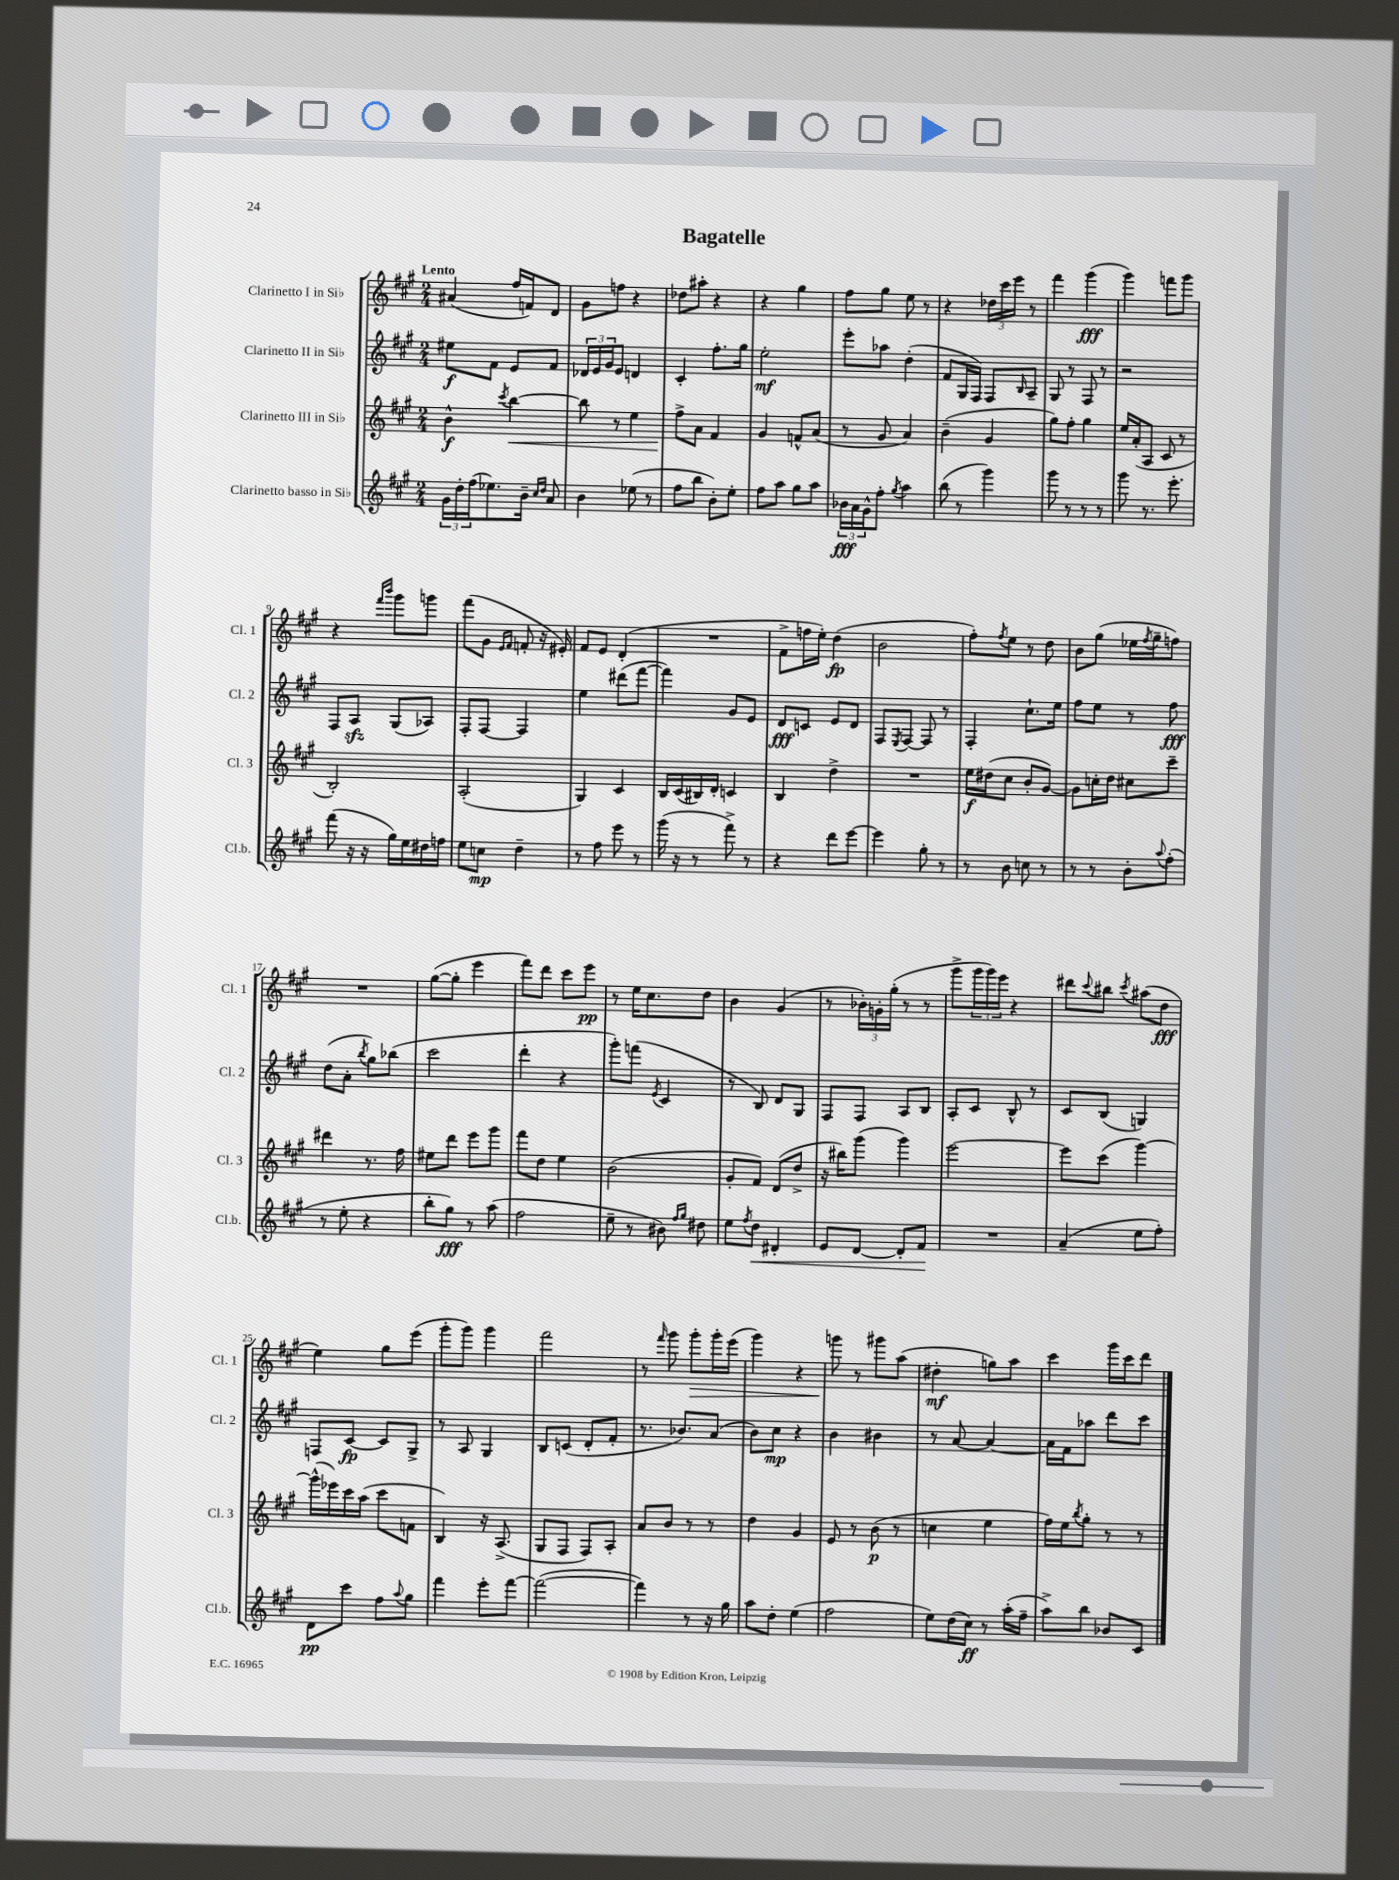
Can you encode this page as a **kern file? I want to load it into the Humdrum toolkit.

**kern	**kern	**kern	**kern
*staff4	*staff3	*staff2	*staff1
*clefG2	*clefG2	*clefG2	*clefG2
*k[f#c#g#]	*k[f#c#g#]	*k[f#c#g#]	*k[f#c#g#]
*M2/4	*M2/4	*M2/4	*M2/4
24g#	4b^^	8ee#	(4a#
24dd'	.	.	.
(24ff#	.	.	.
8.ee-)	.	8f#	.
.	8qccc#	.	.
.	[4bb	8e	16ff#
16b~	.	.	16f)
16qqcc#	.	.	.
16qqdd	.	.	.
8a	.	8f#	8d
=	=	=	=
4b	8bb]	24d-	8g#
.	.	24e	.
.	.	24g#	.
.	8r	8e	8ff
(8ee-	4ee	4d	4r
8r	.	.	.
=	=	=	=
8ff#	8ff#^	4c#'	8dd-
8bb	8a	.	8aa#'
8b')	4f#	8.ff#'	4r
8ee'	.	.	.
.	.	16gg#	.
=	=	=	=
8ff#	4g#	2ee'	4r
8aa	.	.	.
8gg#	8f^^	.	4gg#
8aa	(8a	.	.
=	=	=	=
24b-	8r	8eee'	8ff#
24a	.	.	.
24g#^^	.	.	.
8ff#'	8g#	8aa-	8gg#
8qgg#	.	.	.
4aa	4a)	(4dd'	8ee
.	.	.	8r
=	=	=	=
(8bb	(4b~	8f#	4r
8r	.	16G#	.
.	.	16F#)	.
4ggg#)	4g#	8F#	24dd-
.	.	.	24ccc#
.	.	.	24eee
.	.	16qqB	.
.	.	8A~	8r
=	=	=	=
8ggg#	8gg#)	8G#	4fff#
8r	8ff#'	8r	.
8r	4gg#	8F#	(4ggg#
8r	.	8r	.
=	=	=	=
8ggg#	16ee	2r	4ggg#)
.	(16a'	.	.
8.r	8A	.	.
.	8c#	.	8fff
8.eee'	.	.	.
.	8r	.	8ggg#
=	=	=	=
(8fff#	2B')	8F#	4r
16r	.	8A	.
16r	.	.	.
.	.	.	16qqfff#
.	.	.	16qqbbb
16gg#)	.	(8G#	8ggg#
16ee	.	.	.
16dd#	.	8A-)	8ggg
16ff	.	.	.
=	=	=	=
8ee	(2A'	8F#'	(8fff#
8cc	.	[8F#	8g#
.	.	.	16qqe
.	.	.	16qqf#
4dd~	.	4F#]	8f'
.	.	.	16r
.	.	.	16e#')
=	=	=	=
8r	4G#)	4ee	8f#
8ff#	.	.	8e
8eee	4c#	(8ddd#	(4d'
8r	.	[8fff#	.
=	=	=	=
(16ggg#	16B	4fff#])	2r
16r	(16c#	.	.
8r	16B#)	.	.
.	16d'	.	.
8fff#^)	4c	8g#	.
8r	.	8e	.
=	=	=	=
4r	4B	8d	8f#^
.	.	8c	16ff
.	.	.	16ee')
8ddd	4dd^	8e	(4dd
[8eee	.	8d	.
=	=	=	=
4eee]	2r	8F#	2b
.	.	8qE	.
.	.	[8F#	.
8gg#'	.	8F#]	.
8r	.	8r	.
=	=	=	=
8r	16ee	4F#'	8ff#')
.	(16dd#	.	.
.	.	.	8qff#
8b	8cc#	.	8ee
8cc	8b'	8.cc#`	8r
8r	[8g#)	.	8dd
.	.	16ee	.
=	=	=	=
8r	8g#]	8ff#	8b
8r	16cc'	8ee	(8gg#
.	16dd	.	.
8b'	8cc#	8r	16ee-
.	.	.	8qff#
.	.	.	16gg#~
8qqaa	.	.	.
(8ff#'	8ccc#~	8ff#	8ff)
=	=	=	=
8r	4ddd#	(8dd	2r
8ee'	.	8a'	.
.	.	8qbb	.
4r	8.r	8gg#)	.
.	.	(8bb-	.
.	16ff#	.	.
=	=	=	=
8bb'	8ee#	2ccc#	([8gg#
8gg#)	8ddd	.	8gg#']
8r	8eee	.	4eee
(8aa	8ggg#	.	.
=	=	=	=
2ff#	8fff#	4ddd'	8fff#)
.	8dd	.	8ddd
.	4ee	4r	8ccc#
.	.	.	8eee
=	=	=	=
8ee~	(2b	8ggg#')	8r
8r	.	(8fff	16ee
.	.	.	8.cc#
.	.	8qe	.
8b#)	.	4c#	.
16qqff#	.	.	.
16qqgg#	.	.	.
8dd#	.	.	8dd
=	=	=	=
8ee	8g#'	8r	4b
8qff#	.	.	.
8dd	8f#)	8B)	.
4d#'	(8d	8d	(4g#
.	8dd^	8G#	.
=	=	=	=
8e	16r	8F#	8r
.	16bb#)	.	.
[8d	(8ggg#	8F#	24b-')
.	.	.	24g'
.	.	.	(24gg#'
8d']	4ggg#)	8A	8r
8f#	.	8B	8r
=	=	=	=
2r	[2eee	8A'	8ggg#^
.	.	8c#	24ggg#
.	.	.	24ggg#)
.	.	.	24eee
.	.	8B^^	4r
.	.	8r	.
=	=	=	=
(4a~	8eee]	8c#	8ddd#
.	.	.	8qqccc#
.	(8ccc#	(8B	8bb#
.	.	.	8qccc#
8ee	[4ggg#)	4G)	(8aa#
8ff#')	.	.	8dd
=	=	=	=
8d	(16ggg#^^]	8F	4ee)
.	16eee-)	.	.
8ccc#	16ccc#	[8c#	.
.	(16aa	.	.
8ff#	8ccc#	8c#]	8gg#
8qqaa	.	.	.
8gg#	8f	8G#^	(8eee
=	=	=	=
4fff#	4B)	8r	8ggg#'
.	.	8A	8ggg#)
8eee'	16r	4G#	4ggg#
.	(8.A^	.	.
[8fff#	.	.	.
=	=	=	=
(2fff#_	8G#	8B	2fff#
.	8F#	(8c	.
.	8F#)	8d'	.
.	8A'	8f#'	.
=	=	=	=
4fff#])	8a	8.r	8r
.	.	.	16qqfff#
.	8b	.	8ggg#
.	.	8.b-)	.
8r	8r	.	8ggg#'
16r	8r	(8a	16ggg#'
16gg#	.	.	(16eee
=	=	=	=
8aa	4dd	8b)	4ggg#)
8dd'	.	8cc#	.
(4ee	4g#	4r	4r
=	=	=	=
2ff#	8e	4b	8ggg
.	8r	.	8r
.	(8b	4b#	8ggg#
.	8r	.	(8aa
=	=	=	=
8ee)	4cc	8r	4dd#'
(16dd	.	[8a	.
16cc#)	.	.	.
8r	4ee	4a_	8gg)
(16aa'	.	.	8aa
16ff#~	.	.	.
=	=	=	=
8aa^)	16ff#)	16a]	4ccc#
.	16ee	16f#	.
.	8qbb	.	.
8bb	8gg#'	8aa-	.
8b-	8r	8ddd	16ggg#
.	.	.	16ccc#
8c#	8r	8ccc#	8ddd
==	==	==	==
*-	*-	*-	*-
